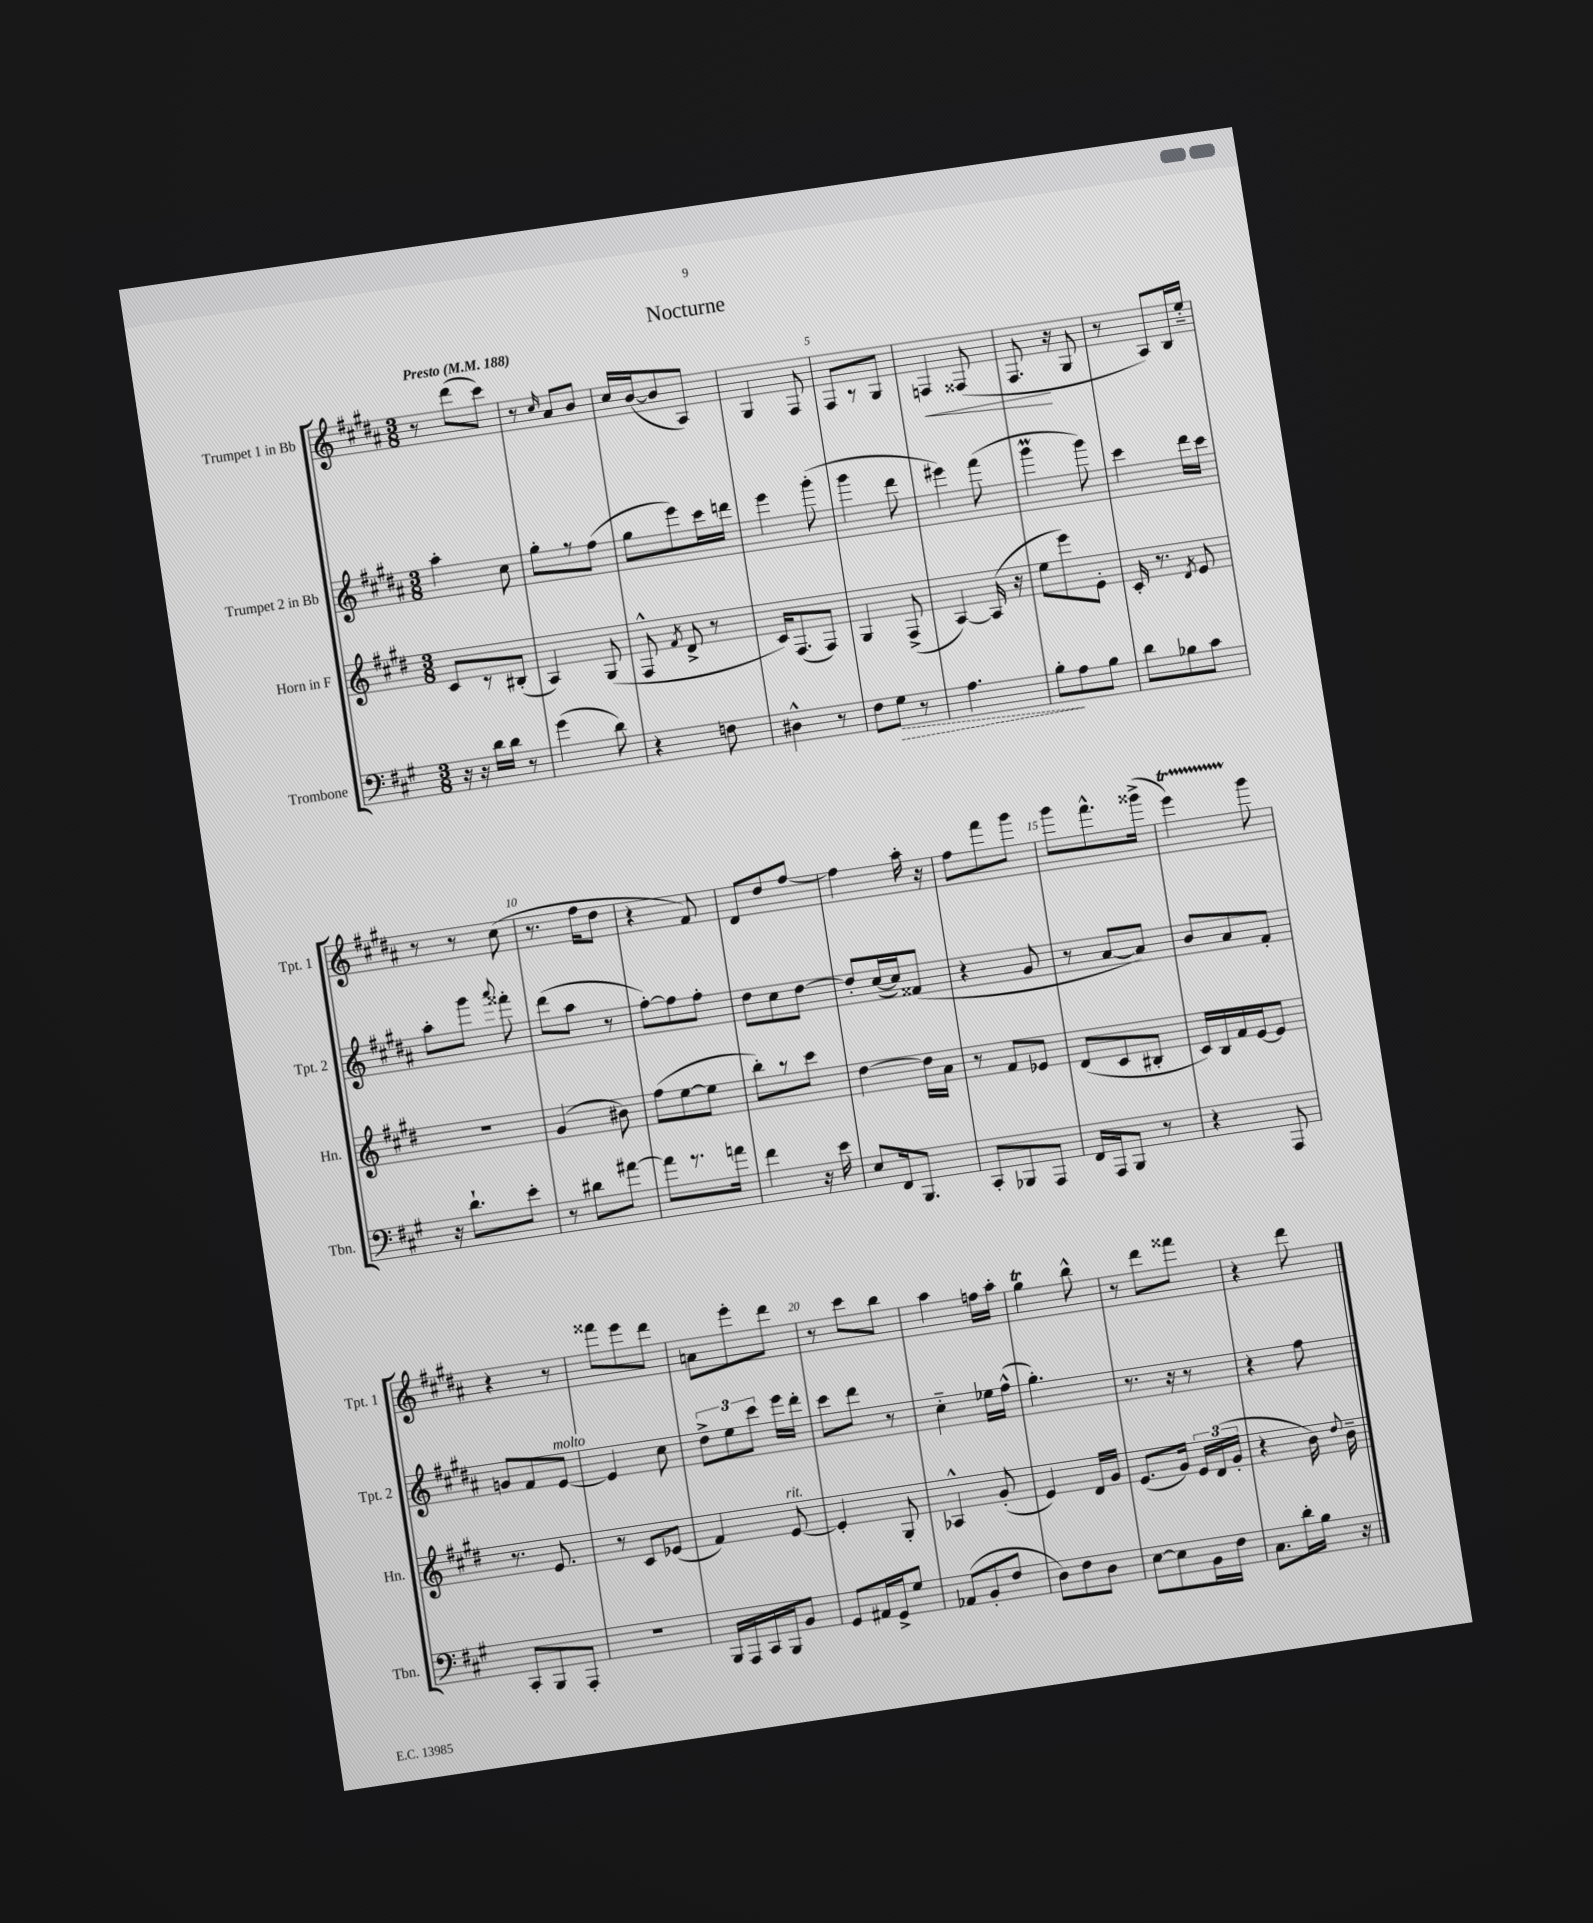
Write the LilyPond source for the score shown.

\header { title = "Nocturne" }
<<
\new StaffGroup <<
\new Staff = "s0" \with { instrumentName = "Trumpet 1 in Bb" shortInstrumentName = "Tpt. 1" } {
    \clef treble \key b \major \numericTimeSignature \time 3/8 \tempo "Presto" 4 = 188
    \autoBeamOff r8 dis'''8[( cis'''8]) |
    r8 \grace { cis''16 } ais'8[ b'8] |
    cis''16[ b'16~( b'8 ais8]) |
    gis4 fis8 |
    fis8[ r8 gis8] |
    f4\< fisis8( |
    fis8.\! r16 gis8 |
    r8 ais8[) b16 e''16]-_ |
    r8 r8 cis''8( |
    r8. fis''16[ dis''8] |
    r4 fis'8) |
    dis'8[ dis''8 fis''8]~ |
    fis''4 ais''16-. r16 |
    fis''8[ fis'''8 gis'''8] |
    gis'''8[ fis'''8.-^ gisis'''16]->( |
    e'''4\startTrillSpan) gis'''8\stopTrillSpan |
    r4 r8 |
    fisis'''8[ e'''8 dis'''8] |
    a'8[ e'''8-. dis'''8] |
    r8 cis'''8[ b''8] |
    ais''4 f''16[ ais''16]-. |
    gis''4\trill b''8-^ |
    r8 dis'''8[ fisis'''8] |
    r4 dis'''8 \bar "|." |
}
\new Staff = "s1" \with { instrumentName = "Trumpet 2 in Bb" shortInstrumentName = "Tpt. 2" } {
    \clef treble \key b \major \numericTimeSignature \time 3/8
    \autoBeamOff ais''4-. cis''8 |
    gis''8[-. r8 fis''8]( |
    gis''8[ e'''8) cis'''16 d'''16] |
    e'''4 gis'''8-.( |
    gis'''4 dis'''8 |
    eis'''4) fis'''8( |
    gis'''4\prall gis'''8) |
    cis'''4 dis'''16[ cis'''16] |
    ais''8[-. gis'''8] \appoggiatura { ais'''8 } fisis'''8-. |
    dis'''8[( ais''8] r8 |
    fis''8[~-.) fis''8 fis''8]-. |
    dis''8[ cis''8 dis''8]~ |
    dis''8[-. cis''16~( cis''16) fisis'8]( |
    r4 gis'8 |
    r8 ais'8[~ ais'8]) |
    b'8[ ais'8 fis'8]-. |
    g'8[ fis'8 e'8]~^\markup { \italic "molto" } |
    e'4 cis''8 |
    \tuplet 3/2 { dis''8[-> e''8 cis'''8] } e'''16[ dis'''16]-. |
    cis'''8[ dis'''8] r8 |
    cis''4-_ ees''16[ fis''16]-^( |
    gis''4.-.) |
    r8. r16 r8 |
    r4 fis''8 \bar "|." |
}
\new Staff = "s2" \with { instrumentName = "Horn in F" shortInstrumentName = "Hn." } {
    \clef treble \key e \major \numericTimeSignature \time 3/8
    \autoBeamOff cis'8[ r8 bis8]-.( |
    a4) gis8( |
    fis8-^ \acciaccatura { fis'8 } dis'8-> r8 |
    cis'16[) fis8.( fis8]) |
    gis4 fis8->( |
    a4~) a16( r16 |
    e''8[ e'''8) e'8]-. |
    cis'16-. r8. \acciaccatura { dis'8 } e'8 |
    R4. |
    gis'4( bis'8) |
    fis''8[( e''8~ e''8] |
    b''8[-.) r8 cis'''8] |
    dis''4~ dis''16[ a'16] |
    r8 fis'8[ ees'8] |
    dis'8[( cis'8 bis8]-. |
    cis'16[) b16 fis'16 e'16~ e'8] |
    r8. e'8. |
    r8 cis'8[ ees'8]( |
    fis'4) e'8~^\markup { \italic "rit." } |
    e'4-. gis8-. |
    aes4-^ gis'8-.( |
    e'4) dis'16[ gis'16] |
    e'8.[( gis'16]) \tuplet 3/2 { e'16[ dis'16( gis'16]-. } |
    r4 b'16) \appoggiatura { dis''8 } b'16-- \bar "|." |
}
\new Staff = "s3" \with { instrumentName = "Trombone" shortInstrumentName = "Tbn." } {
    \clef bass \key a \major \numericTimeSignature \time 3/8
    \autoBeamOff r16 r16 d'16[ d'16] r8 |
    gis'4( d'8) |
    r4 f8 |
    dis4-^ r8 |
    fis8[ \once \override Hairpin.style = #'dashed-line gis8]\> r8 |
    a4. |
    b8[-.\! a8 b8] |
    d'8[ bes8 cis'8] |
    r16 d'8.[-! e'8]-. |
    r8 dis'8[ ais'8]~ |
    ais'8[ r8. a'16] |
    fis'4 r16 e'16 |
    e8[ fis,16 b,,8.] |
    cis,8[-. bes,,8 a,,8] |
    fis,16[ a,,16 b,,8] r8 |
    r4 a,,8 |
    cis,8[-. b,,8 a,,8]-. |
    R4. |
    b,,16[ a,,16 cis,16 b,,16 b,8] |
    gis,8[ ais,16 gis,16-> gis8] |
    aes,8[( b,8-. fis8] |
    d8[) fis8 d8] |
    e8[~ e8 b,16 fis16] |
    cis8.[ d'16-. b16] r16 \bar "|." |
}
>>
>>
\layout { \context { \Score \override BarNumber.break-visibility = ##(#f #t #t) barNumberVisibility = #(every-nth-bar-number-visible 5) } }
